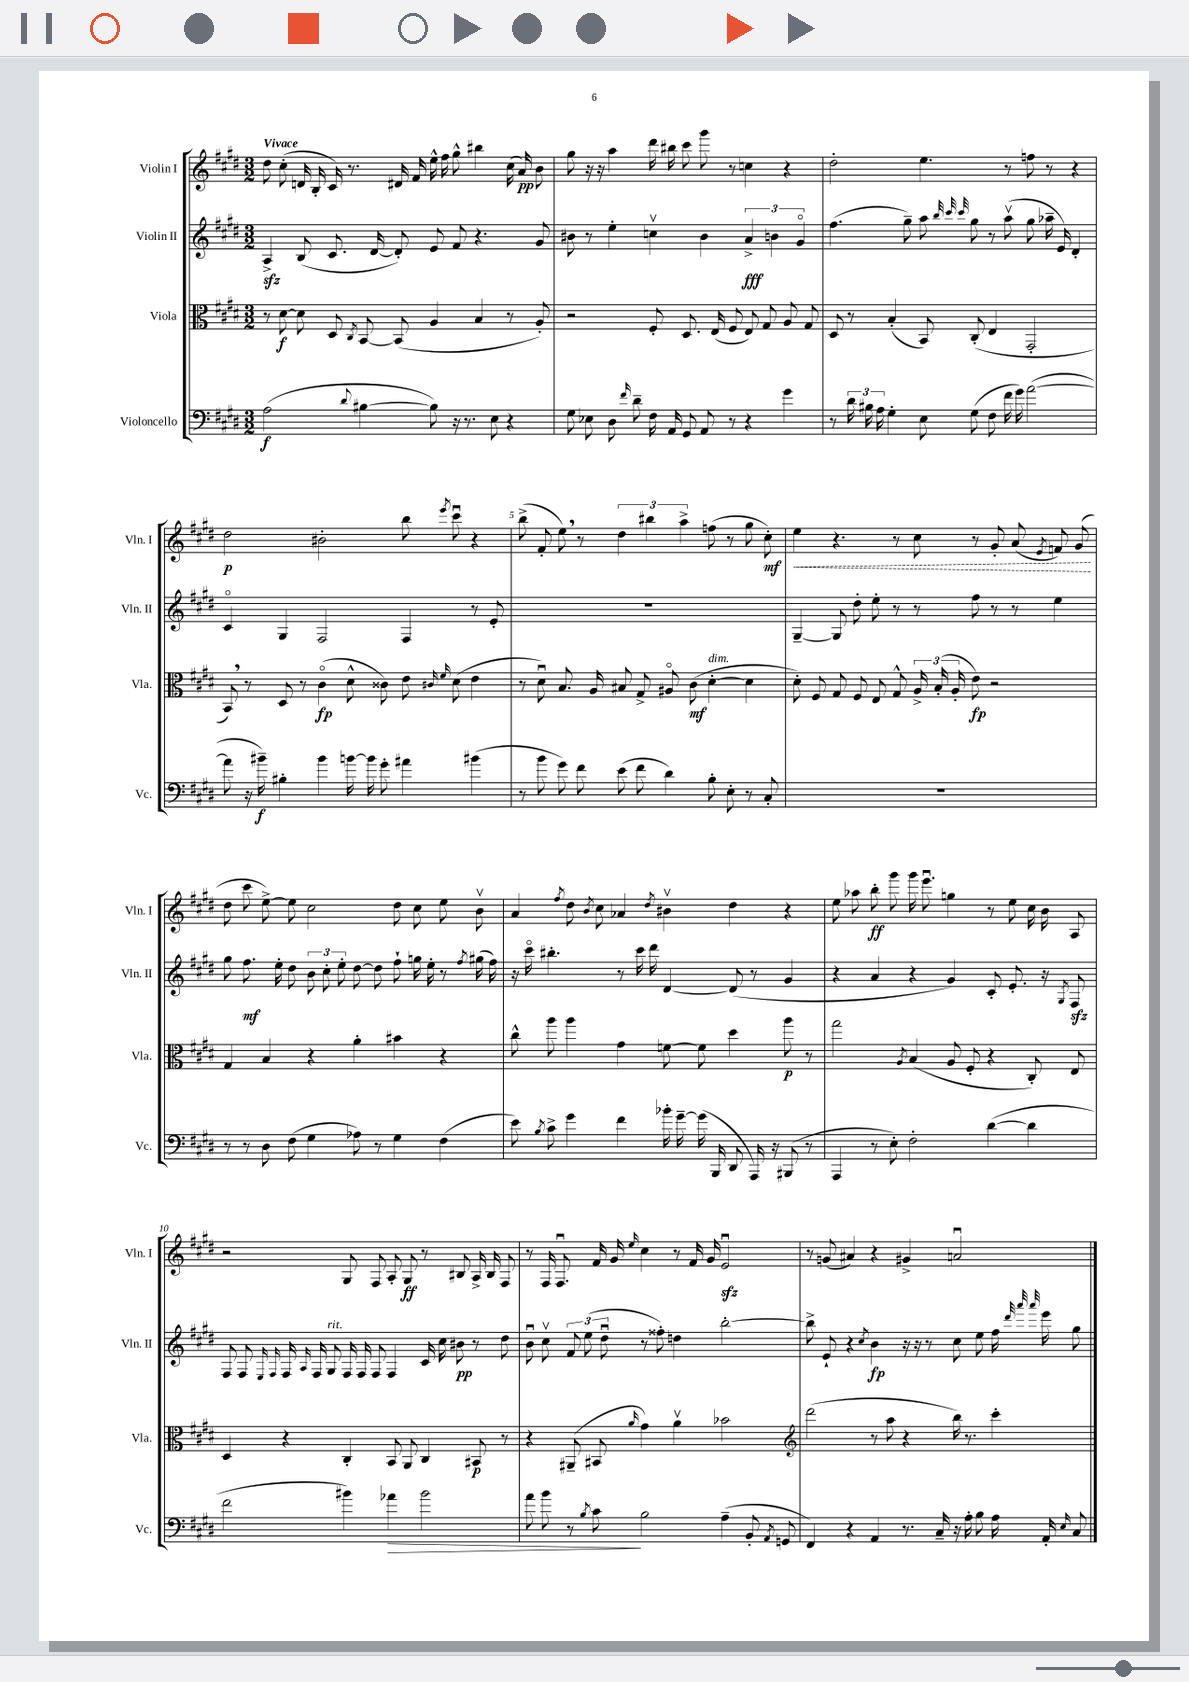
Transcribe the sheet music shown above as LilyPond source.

<<
\new StaffGroup <<
\new Staff = "s0" \with { instrumentName = "Violin I" shortInstrumentName = "Vln. I" } {
    \clef treble \key e \major \numericTimeSignature \time 3/2 \tempo "Vivace"
    \autoBeamOff dis''8 cis''8-.( d'16 b16-. cis'16) r8. dis'16 fis'16 e''16-^ fis''16 gis''8-^ bis''4 cis''16( a'16\pp) b'8 |
    gis''8 r16 r16 a''4 dis'''16 bis''16 cis'''8 gis'''8 r8 c''4 r4 |
    dis''2-. e''4. r8 f''8 r8 r4 |
    dis''2\p bis'2-. b''8 \acciaccatura { e'''8 } cis'''8\downbow r4 |
    b''8->( fis'8-. e''8) \breathe r8 \tuplet 3/2 { dis''4 bis''4 a''4-> } f''8( r8 gis''8 cis''8-.\mf) |
    \once \override Hairpin.style = #'dashed-line e''4\< r4. r8 cis''8 r8 gis'8-. a'8( \acciaccatura { e'8 } f'8) gis'8\!( |
    dis''8 cis'''8 e''8~->) e''8 cis''2 dis''8 cis''8 e''8 b'8\upbow |
    a'4 \acciaccatura { fis''8 } dis''8 \acciaccatura { b'8 } cis''8 aes'4 \acciaccatura { dis''8 } bis'4\upbow dis''4 r4 |
    e''8 aes''8 b''8-.\ff gis'''8 gis'''16 e'''8.\downbow g''4 r8 e''8 cis''16 b'16 a8 |
    r2 gis8 fis8 a8-. gis8\ff r8 bis8 a16-> bis16 fis8 |
    r8 fis16 fis8.\downbow fis'16 gis'16 \grace { e''16 } cis''4 r8 fis'16 gis'16 e'2\downbow\sfz |
    r8 g'8( ais'4) r4 gis'4-> a'2\downbow \bar "|." |
}
\new Staff = "s1" \with { instrumentName = "Violin II" shortInstrumentName = "Vln. II" } {
    \clef treble \key e \major \numericTimeSignature \time 3/2
    \autoBeamOff a4->\sfz b8( cis'8. dis'16~ dis'8-.) e'8 fis'8 r4. gis'8 |
    bis'8 r8 e''4-. c''4\upbow bis'4 \tuplet 3/2 { a'4->\fff b'4 gis'4\flageolet } |
    fis''4.( gis''8--) a''8 \grace { b''32 cis'''32 cis'''32 } gis''8 r8 a''8\upbow( gis''8 aes''16-- e'16) dis'4-. |
    cis'4\flageolet gis4 fis2 fis4 r8 e'8-. |
    R1. |
    gis4~-- gis8 dis''8-. e''8-. r8 r8 fis''8 r8 r8 e''4 |
    gis''8 fis''8.\mf e''16-. dis''8 \tuplet 3/2 { b'8 cis''8-. e''8-. } dis''8~ dis''8 fis''8-! g''16 e''16-. r8 \acciaccatura { fis''8 } gis''16( fis''16) |
    r16 cis'''16\flageolet bis''4.-. r8 cis'''16 dis'''16 dis'4~ dis'8( r8 gis'4 |
    r4 a'4 r4 gis'4) cis'8-. e'8.-. r16 \acciaccatura { gis8 } fis8\sfz |
    fis8 fis8 \grace { e16 fis16 } fis16 \grace { a16 } fis16 gis8^\markup { \italic "rit." } fis16 fis16 fis8 fis4 cis'16 cis''16 bis'8\pp r8 dis''8 |
    b'8\downbow cis''8\upbow \tuplet 3/2 { fis'8 e''8( dis''8\downbow } r8 fisis''8-.) d''4 b''2~-. |
    b''8-> e'8-! r4 \acciaccatura { cis''8 } b'4\fp r16 r16 r8 cis''8 e''8 fis''16 \grace { dis'''32 a'''32 a'''32 } e'''16 gis''8 \bar "|." |
}
\new Staff = "s2" \with { instrumentName = "Viola" shortInstrumentName = "Vla." } {
    \clef alto \key e \major \numericTimeSignature \time 3/2
    \autoBeamOff r8 dis'8~\f dis'8 dis8 \acciaccatura { cis8 } b,8~ b,8( a4 b4 r8 a8-.) |
    r2 fis8-. dis8. e16( fis8 e8) gis8 a8 gis8 |
    dis8 r8 b4-.( b,8) cis8-.( e4 gis,2-. |
    b,8) \breathe r8 dis8 r8 cis'4\flageolet\fp( dis'8-^ cisis'8) e'8 \grace { cis'16 fis'16 } dis'8( e'4 |
    r8 dis'8\downbow) b8. a16 bis8 gis8-> ais8\flageolet cis'8\mf( dis'4~-.^\markup { \italic "dim." } dis'4 |
    dis'8-.) fis8 gis8 fis8 e8 gis8-^ \tuplet 3/2 { a16-> b16-.( a16-. } e'8\fp) r2 |
    gis4 b4 r4 a'4-. bis'4 r4 |
    cis''8-^ a''8 a''4 gis'4 f'8~ f'8 dis''4 a''8\p r8 |
    gis''2 \acciaccatura { a8 } b4( a8 fis8-. r4 cis8-.) e8 |
    dis4 r4 cis4-. b,8 a,8 cis4 bis,8\p r8 |
    r4 ais,8--( bis,8 \grace { a'16 } gis'4) a'4\upbow bes'2 |
    \clef treble dis'''2( r8 a''8 r4 b''16) r8. cis'''4-. \bar "|." |
}
\new Staff = "s3" \with { instrumentName = "Violoncello" shortInstrumentName = "Vc." } {
    \clef bass \key e \major \numericTimeSignature \time 3/2
    \autoBeamOff a2\f( \appoggiatura { dis'8 } bis4~ bis8) r16 r8. e8 r4 |
    gis8 ees8 dis8 \grace { fis'16 } dis'8-- fis16 a,16 gis,8 a,8 r8 r4 gis'4 |
    r8 \tuplet 3/2 { dis'16 bis16 a16 } gis4-. e8 gis8( fis8 fis'16 gis'16) a'2~( |
    a'8 r16 bis'16--\f) bis4-. bis'4 b'16~ b'16 gis'8-. ais'4 bis'4( |
    r8 b'8 gis'8) fis'8 e'8( fis'8 dis'4) b8-. e8-. r8 cis8-. |
    R1. |
    r8 r8 dis8 fis8( gis4 aes8) r8 gis4 fis4( |
    e'8) \acciaccatura { b8 } cis'8-> gis'4 fis'4 bes'16-. gis'16~-- gis'16( b,,16 dis,8 a,,16) r16 bis,,8( r8 |
    a,,4 r8 e8-.) fis2-. dis'4~( dis'4 |
    fis'2 bis'4) aes'4\> bis'2 |
    a'8 b'8 r8 \acciaccatura { b8 } cis'8\! b2 a4--( b,8-. \acciaccatura { a,8 } g,8 |
    fis,4) r4 a,4 r8. cis16-- r16 a16-. b8 a16 a,16-. \grace { e16 } cis8 \bar "|." |
}
>>
>>
\layout { \context { \Score \override BarNumber.break-visibility = ##(#f #t #t) barNumberVisibility = #(every-nth-bar-number-visible 5) } }
